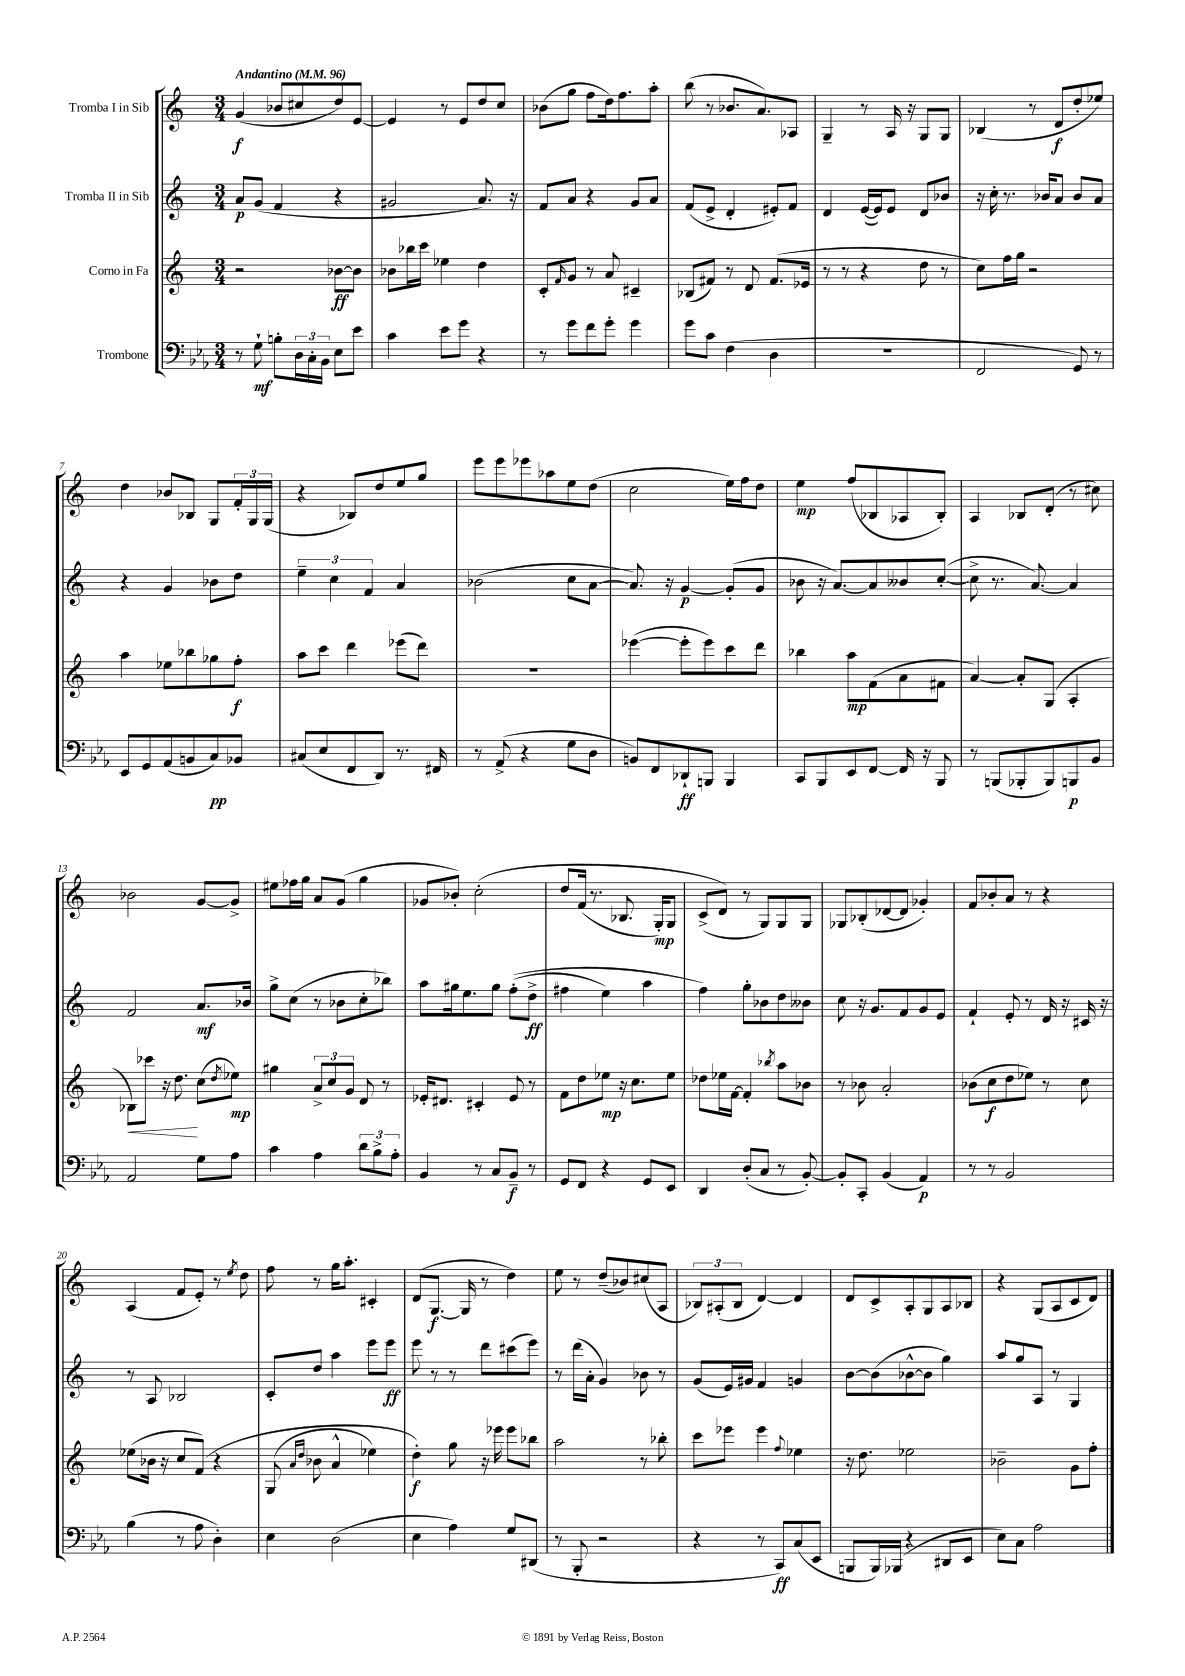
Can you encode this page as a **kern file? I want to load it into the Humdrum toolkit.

**kern	**dynam	**kern	**dynam	**kern	**dynam	**kern	**dynam
*part4	*part4	*part3	*part3	*part2	*part2	*part1	*part1
*staff4	*staff4	*staff3	*staff3	*staff2	*staff2	*staff1	*staff1
*I"Trombone	*	*I"Corno in Fa	*	*I"Tromba II in Sib	*	*I"Tromba I in Sib	*
*clefF4	*	*clefG2	*	*clefG2	*	*clefG2	*
*k[b-e-a-]	*	*k[]	*	*k[]	*	*k[]	*
*M3/4	*	*M3/4	*	*M3/4	*	*M3/4	*
*MM96	*	*MM96	*	*MM96	*	*MM96	*
=1	=1	=1	=1	=1	=1	=1	=1
!	!	!	!	!	!	!LO:TX:a:B:t=Andantino	!
8r	.	2r	.	8a/L	p	(4g/	f
8G`\	mf	.	.	(8g/J	.	.	.
8Bn'\L	.	.	.	4f/	.	8b-X/L	.
24D\L	.	.	.	.	.	8cc#X/	.
24C'\	.	.	.	.	.	.	.
24BB-\JJ	.	.	.	.	.	.	.
8E-\L	.	[8b-X\L	ff	4r	.	8dd/)	.
8e-\J	.	8b-\J]	.	.	.	[8e/J	.
=2	=2	=2	=2	=2	=2	=2	=2
4c\	.	8b-X\L	.	2g#X/	.	4e/]	.
.	.	16bb-X\L	.	.	.	.	.
.	.	16ccc\JJ	.	.	.	.	.
8e-\L	.	4ee-X\	.	.	.	8r	.
8g\J	.	.	.	.	.	8e/L	.
4r	.	4dd\	.	8.a/)	.	8dd/	.
.	.	.	.	.	.	8cc/J	.
.	.	.	.	16r	.	.	.
=3	=3	=3	=3	=3	=3	=3	=3
8r	.	8c'/L	.	8f/L	.	(8b-X\L	.
.	.	16qqf/	.	.	.	.	.
8g\L	.	8g/J	.	8a/J	.	8gg\J	.
8f\	.	8r	.	4r	.	8ff\L	.
8g'\J	.	8a/	.	.	.	16dd\k)	.
.	.	.	.	.	.	8.ff\	.
4g\	.	4c#X~/	.	8g/L	.	.	.
.	.	.	.	8a/J	.	8aa'\J	.
=4	=4	=4	=4	=4	=4	=4	=4
8g\L	.	(8B-X/L	.	(8f/L	.	(8bb\	.
8c\J	.	8f#X/J)	.	8e^/J	.	8r	.
(4F\	.	8r	.	4d'/	.	8.b-X/L	.
.	.	8d/	.	.	.	.	.
.	.	.	.	.	.	8.a/)	.
4D\	.	(8.f#/L	.	8e#X'/L)	.	.	.
.	.	.	.	8f/J	.	8A-X/J	.
.	.	16e-X/Jk	.	.	.	.	.
=5	=5	=5	=5	=5	=5	=5	=5
2.r	.	8r	.	4d/	.	4G~/	.
.	.	8r	.	.	.	.	.
.	.	4r	.	([16e/LL	.	8r	.
.	.	.	.	16e/J])	.	.	.
.	.	.	.	8e/J	.	16A/	.
.	.	.	.	.	.	16r	.
.	.	8dd\	.	8d/L	.	8G/L	.
.	.	8r	.	8b-X/J	.	8G/J	.
=6	=6	=6	=6	=6	=6	=6	=6
2FF/	.	8cc\L)	.	16r	.	(4B-X/	.
.	.	.	.	16cc'\	.	.	.
.	.	16ff\L	.	8.r	.	.	.
.	.	16gg\JJ	.	.	.	.	.
.	.	2r	.	.	.	8r	.
.	.	.	.	16b-X/KL	.	.	.
.	.	.	.	8a/J	.	8d/L	f
8GG/)	.	.	.	8b-/L	.	8dd'/	.
8r	.	.	.	8a/J	.	8ee-X/J)	.
!!LO:LB:g=z
=7	=7	=7	=7	=7	=7	=7	=7
8EE-/L	.	4aa\	.	4r	.	4dd\	.
8GG/	.	.	.	.	.	.	.
(8AA-/	.	8ee-X\L	.	4g/	.	8b-X/L	.
8BBn/	.	8bb-X\	.	.	.	8B-X/J	.
8C/)	pp	8gg-X\	.	8b-X\L	.	8G/L	.
8BB-X/J	.	8ff'\J	f	8dd\J	.	24f'/L	.
.	.	.	.	.	.	24G/	.
.	.	.	.	.	.	(24G/JJ	.
=8	=8	=8	=8	=8	=8	=8	=8
(8C#X/L	.	8aa\L	.	6ee~\	.	4r	.
8E-/	.	8ccc\J	.	.	.	.	.
.	.	.	.	6cc\	.	.	.
8FF/	.	4ddd\	.	.	.	8B-X/L)	.
.	.	.	.	6f/	.	.	.
8DD/J)	.	.	.	.	.	8dd/	.
8.r	.	(8eee-X\L	.	4a/	.	8ee/	.
.	.	8ddd\J)	.	.	.	8gg/J	.
16FF#X/	.	.	.	.	.	.	.
=9	=9	=9	=9	=9	=9	=9	=9
8r	.	2.r	.	(2b-X\	.	8eee\L	.
(8AA-^/	.	.	.	.	.	8eee\	.
4r	.	.	.	.	.	8eee-X\	.
.	.	.	.	.	.	8aa-X\	.
8G\L	.	.	.	8cc\L	.	8ee\	.
8D\J	.	.	.	[8a\J	.	(8dd\J	.
=10	=10	=10	=10	=10	=10	=10	=10
8BBn/L)	.	([4eee-X\	.	8.a/])	.	2cc\	.
8FF/	.	.	.	.	.	.	.
.	.	.	.	16r	.	.	.
8DD-X`/	ff	8eee-'\L]	.	[4g/	p	.	.
8BBBn/J	.	8eee-\)	.	.	.	.	.
4BBB/	.	8ccc\	.	(8g'/L]	.	16ee\LL)	.
.	.	.	.	.	.	16ff\J	.
.	.	8ddd\J	.	8g/J	.	8dd\J	.
=11	=11	=11	=11	=11	=11	=11	=11
8CC/L	.	4bb-X\	.	8b-X\	.	4ee\	mp
8BBB-/	.	.	.	16r	.	.	.
.	.	.	.	[8.a/L)	.	.	.
8EE-/	.	8aa\L	mp	.	.	(8ff/L	.
[8FF/J	.	(8f\	.	8a/]	.	8B-X/	.
16FF/]	.	8a\	.	8b--X/	.	8A-X/	.
16r	.	.	.	.	.	.	.
8BBB-/	.	8f#X\J	.	([8cc'/J	.	8B-'/J)	.
=12	=12	=12	=12	=12	=12	=12	=12
8r	.	[4a/)	.	8cc^\]	.	4A/	.
(8BBBn/L	.	.	.	8.r	.	.	.
8BBB-X'/	.	8a'/L]	.	.	.	8B-X/L	.
.	.	.	.	[8.a/)	.	.	.
8BBB-/)	.	(8G/J	.	.	.	(8d'/J	.
8BBBn/	p	4A'/	.	4a/]	.	8r	.
8BB-/J	.	.	.	.	.	8cc#X\)	.
!!LO:LB:g=z
=13	=13	=13	=13	=13	=13	=13	=13
!	!	!	!LO:HP:b	!	!	!	!
2AA-/	.	8B-X\L)	<	2f/	.	2b-X\	.
.	.	8ccc-X\J	.	.	.	.	.
.	.	16r	.	.	.	.	.
.	.	8.dd\	.	.	.	.	.
8G\L	.	(8cc\L	[	8.a/L	mf	[8g/L	.
.	.	8qdd/	.	.	.	.	.
8A-\J	.	8ee-X\J)	mp	.	.	8g^/J]	.
.	.	.	.	16b-X/Jk	.	.	.
=14	=14	=14	=14	=14	=14	=14	=14
4c\	.	4gg#X\	.	8gg^\L	.	8ee#X\L	.
.	.	.	.	(8cc\J	.	16ff-X\L	.
.	.	.	.	.	.	16gg\JJ	.
4A-\	.	12a^/L	.	8r	.	8a/L	.
.	.	12cc/	.	.	.	.	.
.	.	.	.	8b-X\L	.	(8g/J	.
.	.	12g/J	.	.	.	.	.
12d\L	.	8d/	.	8cc'\	.	4gg\	.
12B-^\	.	.	.	.	.	.	.
.	.	8r	.	8bb-X\J)	.	.	.
12A-'\J	.	.	.	.	.	.	.
=15	=15	=15	=15	=15	=15	=15	=15
4BB-/	.	16e-X'/KL	.	8aa\L	.	8g-X/L	.
.	.	8.d#X/J	.	.	.	.	.
.	.	.	.	16gg#X\k	.	8b-X'/J)	.
.	.	.	.	8.ee\	.	.	.
8r	.	4c#X'/	.	.	.	(2cc'\	.
8C/L	.	.	.	8gg#\J	.	.	.
8BB-~/J	f	8e-/	.	((8ff'\L	.	.	.
8r	.	8r	.	8dd^\J	ff	.	.
=16	=16	=16	=16	=16	=16	=16	=16
8GG/L	.	8f\L	.	4ff#X\	.	8dd/L	.
8FF/J	.	8dd\	.	.	.	(16f/Jk	.
.	.	.	.	.	.	8.r	.
4r	.	8ee-X\J	mp	4ee\)	.	.	.
.	.	16r	.	.	.	8.B-X/	.
.	.	8.cc\L	.	.	.	.	.
8GG/L	.	.	.	4aa\	.	.	.
.	.	.	.	.	.	16G'/KL)	mp
8EE-/J	.	8ee-\J	.	.	.	8G/J	.
=17	=17	=17	=17	=17	=17	=17	=17
4DD/	.	8dd-X\L	.	4ff\)	.	(8c^/L	.
.	.	16ee-X\L	.	.	.	8d/J)	.
.	.	[16f\JJ	.	.	.	.	.
(8D'/L	.	4f'/]	.	8gg'\L	.	8r	.
8C/J	.	.	.	8b-X\	.	8G/L)	.
.	.	8qbb-X/	.	.	.	.	.
8r	.	8aa\L	.	8dd\	.	8G/	.
[8BB-'/)	.	8b-X\J	.	8b--X\J	.	8G/J	.
=18	=18	=18	=18	=18	=18	=18	=18
8BB-'/L]	.	8r	.	8cc\	.	8G-X/L	.
8CC'/J	.	8b-X\	.	16r	.	(8B-X'/	.
.	.	.	.	8.g/L	.	.	.
(4BB-/	.	2a'/	.	.	.	[8d-X/	.
.	.	.	.	8f/	.	8d-/J]	.
4AA-/)	p	.	.	8g/	.	4g-X'/)	.
.	.	.	.	8e/J	.	.	.
=19	=19	=19	=19	=19	=19	=19	=19
8r	.	(8b-X\L	.	4f`/	.	8f/L	.
8r	.	8cc\	f	.	.	8b-X'/	.
2BB-/	.	8dd\	.	8e'/	.	8a/J	.
.	.	8ee-X\J)	.	8r	.	8r	.
.	.	8r	.	16d/	.	4r	.
.	.	.	.	16r	.	.	.
.	.	8cc\	.	16c#X/	.	.	.
.	.	.	.	16r	.	.	.
!!LO:LB:g=z
=20	=20	=20	=20	=20	=20	=20	=20
(4B-\	.	(8ee-X\L	.	8r	.	(4A/	.
.	.	16b-X\Jk	.	8A/	.	.	.
.	.	16r	.	.	.	.	.
8r	.	8cc/L	.	2B-X/	.	8f/L	.
8A-\	.	(8f/J)	.	.	.	8e'/J)	.
4D'\)	.	4r	.	.	.	8r	.
.	.	.	.	.	.	8qee/	.
.	.	.	.	.	.	8dd\	.
=21	=21	=21	=21	=21	=21	=21	=21
4E-\	.	(8G/	.	8c'/L	.	8ff\	.
.	.	16qqa/LL	.	.	.	.	.
.	.	16qqdd/JJ	.	.	.	.	.
.	.	8b-X\	.	8dd/J	.	8r	.
(2D\	.	4a^^/	.	4aa\	.	16gg\KL	.
.	.	.	.	.	.	8.aa'\J	.
.	.	4ee-X\)	.	8eee\L	.	4c#X'/	.
.	.	.	.	8eee\J	ff	.	.
=22	=22	=22	=22	=22	=22	=22	=22
4E-\	.	4dd'\)	f	8eee\	.	(8d/L	.
.	.	.	.	8r	.	[8.G/J	f
4A-\)	.	8gg\	.	8r	.	.	.
.	.	.	.	.	.	16G/]	.
.	.	16r	.	8ddd\L	.	8r	.
.	.	16eee-X\	.	.	.	.	.
8G/L	.	8eee-\L	.	(8ccc#X\	.	4dd\)	.
(8DD#X/J	.	8bb-X\J	.	8eee\J)	.	.	.
=23	=23	=23	=23	=23	=23	=23	=23
8r	.	2aa\	.	8r	.	8ee\	.
8BBB-'/	.	.	.	(16ddd\LL	.	8r	.
.	.	.	.	16a'\JJ	.	.	.
2r	.	.	.	4g/)	.	(8dd~/L	.
.	.	.	.	.	.	8b-X/)	.
.	.	8r	.	8b-X\	.	(8cc#X/	.
.	.	8bb-X'\	.	8r	.	8A/J	.
=24	=24	=24	=24	=24	=24	=24	=24
4r	.	8ccc\L	.	(8g/L	.	12B-X/L)	.
.	.	.	.	.	.	(12A#X'/	.
.	.	8eee-X\J	.	16e/L)	.	.	.
.	.	.	.	.	.	12B-/J	.
.	.	.	.	16g#X/JJ	.	.	.
8r	.	4eee-\	.	4f/	.	[4d/)	.
8CC/L)	ff	.	.	.	.	.	.
.	.	8qqff/	.	.	.	.	.
(8C/	.	4ee-X\	.	4gn/	.	4d/]	.
8EE-/J	.	.	.	.	.	.	.
=25	=25	=25	=25	=25	=25	=25	=25
8BBBn/L	.	16r	.	[8b\L	.	8d/L	.
.	.	8.dd\	.	.	.	.	.
16BBB/L)	.	.	.	(8b\]	.	8c^/	.
(16BBB-X/JJ	.	.	.	.	.	.	.
4r	.	2ee-X\	.	[8b-X^^\	.	8A'/	.
.	.	.	.	8b-\J]	.	8G/	.
8DD#X/L	.	.	.	4gg\)	.	8A/	.
8EE-/J	.	.	.	.	.	8B-X/J	.
=26	=26	=26	=26	=26	=26	=26	=26
8E-\L)	.	2b-X~\	.	8aa/L	.	4r	.
8C\J	.	.	.	8gg/	.	.	.
2A-\	.	.	.	8A/J	.	(8G/L	.
.	.	.	.	8r	.	8A/	.
.	.	8g\L	.	4G/	.	8c/	.
.	.	8ff'\J	.	.	.	8d/J)	.
==	==	==	==	==	==	==	==
*-	*-	*-	*-	*-	*-	*-	*-
